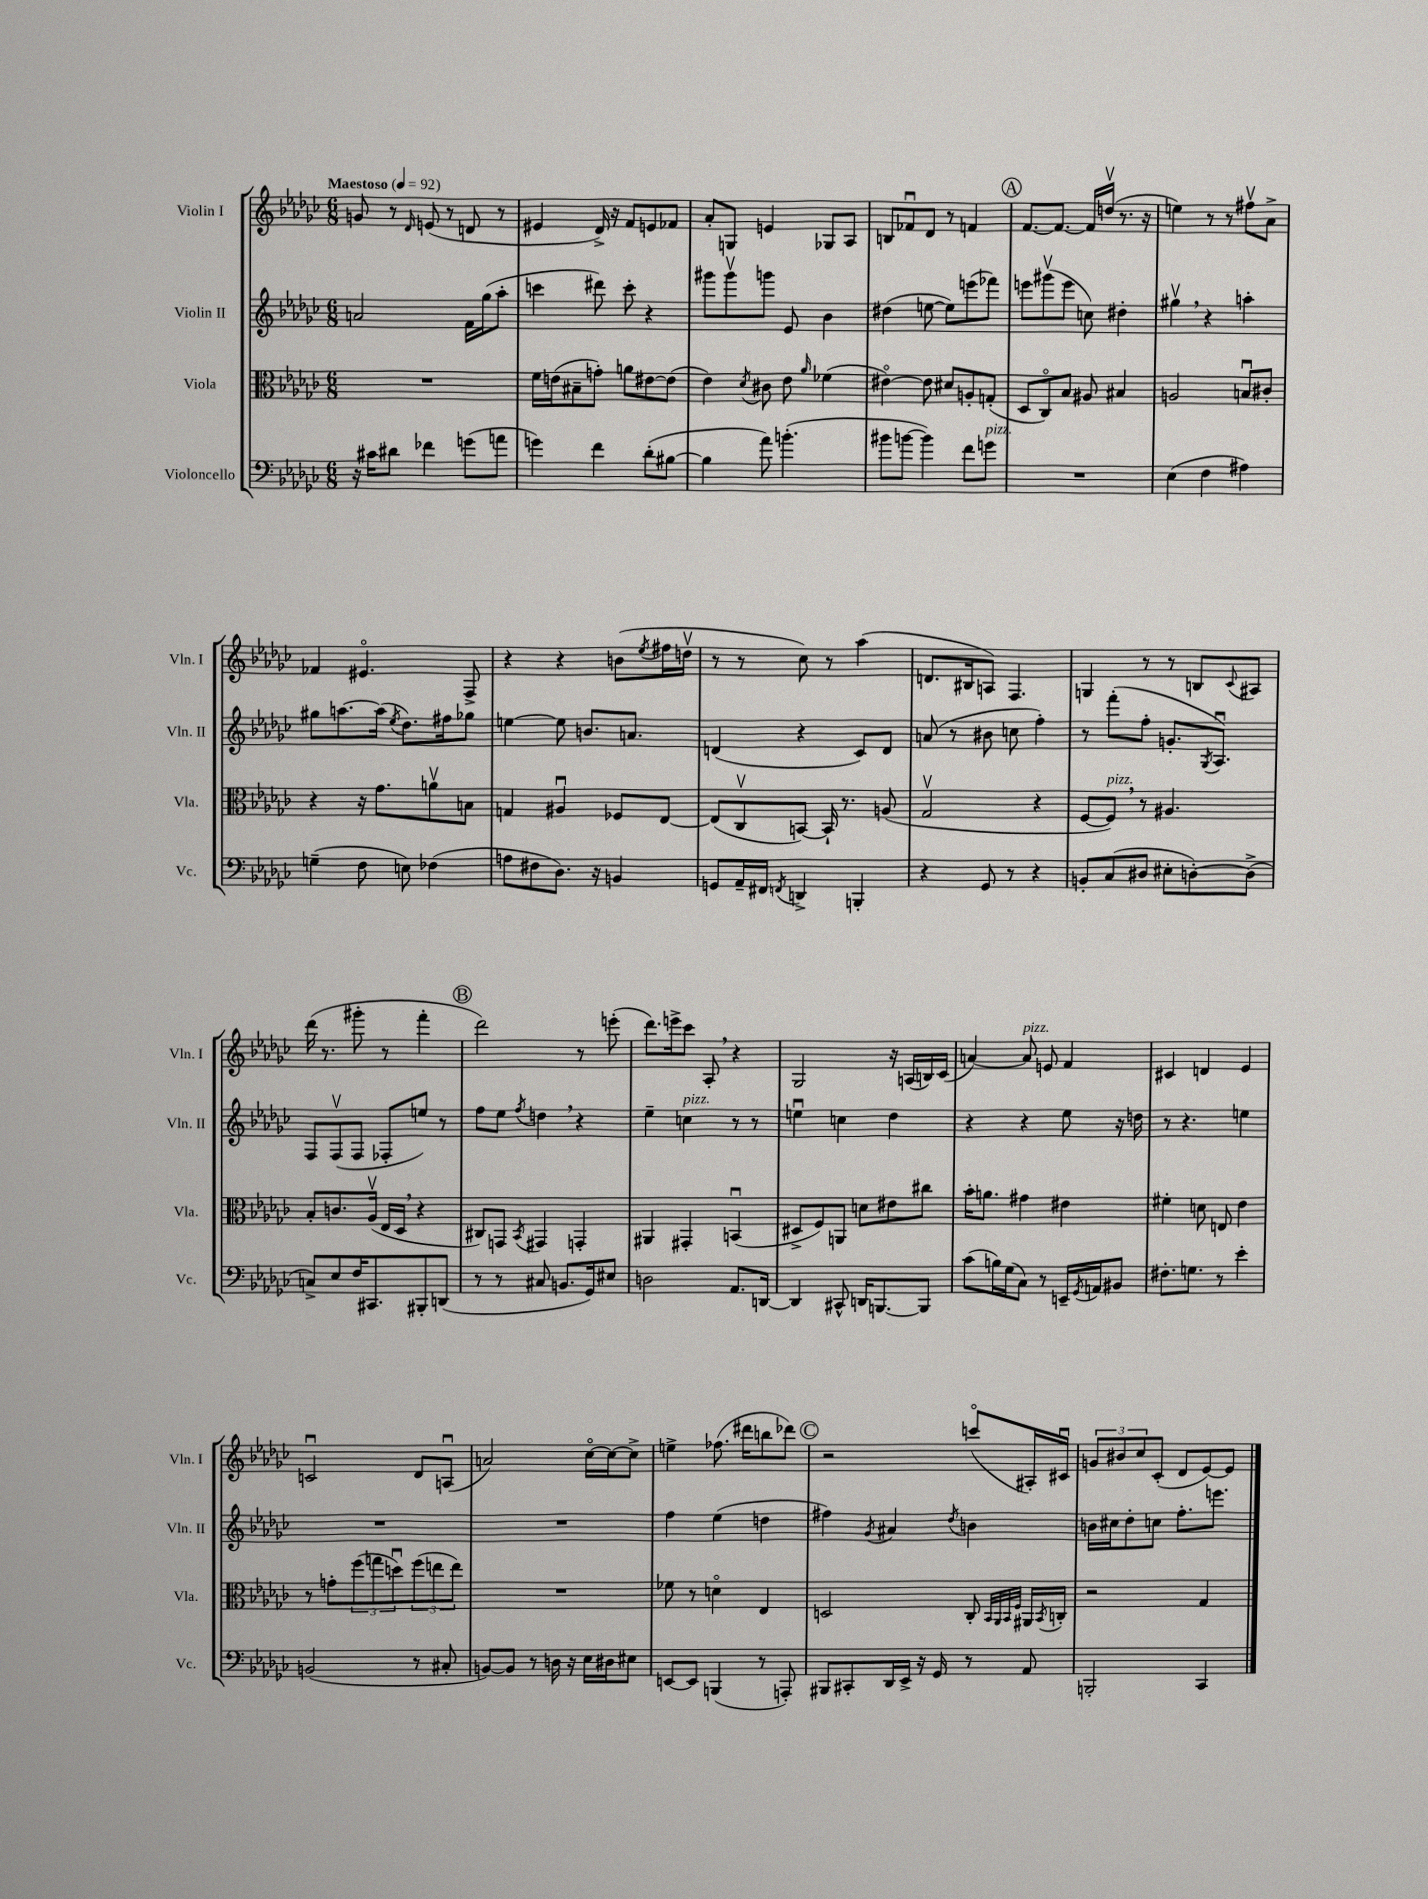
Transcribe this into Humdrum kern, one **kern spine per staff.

**kern	**kern	**kern	**kern
*staff4	*staff3	*staff2	*staff1
*clefF4	*clefC3	*clefG2	*clefG2
*k[b-e-a-d-g-c-]	*k[b-e-a-d-g-c-]	*k[b-e-a-d-g-c-]	*k[b-e-a-d-g-c-]
*M6/8	*M6/8	*M6/8	*M6/8
*MM92	*MM92	*MM92	*MM92
16r	2.r	2a	8g
16c#	.	.	.
8d#	.	.	8r
.	.	.	16qqd-
4f-	.	.	(8e
.	.	.	8r
(8g	.	16f	8d
.	.	(16gg-	.
8a	.	8aa-'	8r
=	=	=	=
4g)	16f	4ccc	4e#
.	(16e	.	.
.	8B#~	.	.
4f	8g')	8ddd#)	16d-^)
.	.	.	16r
.	8a	8ccc'	8f
(8d-'	[8e#	4r	8e
[8B#	(8e#]	.	8f-
=	=	=	=
4B#]	4e-)	8ggg#	8a-'
.	.	8ggg#v	8G
.	8qd-	.	.
8a-)	8c#	8ggg	4e
(4.b'	8e-	8e-	.
.	16qqa-	.	.
.	(4f-	4b-	8G-
.	.	.	8A-
=	=	=	=
8b#	[4e#o)	(4dd#	8B
[8b	.	.	8f-u
4b])	8e#]	[8ee	8d-
.	8d#	8ee])	8r
8f	8A'	(8eee	4f
8g	(8G'	8fff-)	.
=	=	=	=
2.r	8D-	8eee	[8.f
.	8C-o)	(8ggg#v	.
.	.	.	8.f_
.	8B-	8eee	.
.	8A#	8cc)	16f]
.	.	.	(16ddv
.	4B#	4dd#'	8.r
.	.	.	16r
=	=	=	=
(4E-	2A	4gg#v	4ee)
4F	.	4r	8r
.	.	.	8r
4A#)	8Bu	4aa'	8ff#v
.	8c#'	.	8a-^
=	=	=	=
(4G~	4r	8gg#	4f-
.	.	[8.aa	.
8F	16r	.	4.e#o
.	8.g-	(16aa]	.
.	.	8qee-	.
8E)	.	8.dd-)	.
(4F-	8av	.	.
.	.	16ff#	.
.	8B	8gg-	8F^
=	=	=	=
8A	4G	[4ee	4r
8F#	.	.	.
8.D-)	4A#u	8ee]	4r
.	.	8.b	.
16r	.	.	.
4BB	8F-	.	(8b
.	.	8.a	.
.	.	.	8qee-
.	[8E-	.	16ff#
.	.	.	16ddv
=	=	=	=
8GG	(8E-]	(4d	8r
16AA-~	8C-v	.	8r
16FF#	.	.	.
8qFF	.	.	.
4DD^	[8BB)	4r	8cc-)
.	16BB`]	.	8r
.	8.r	.	.
4BBB'	.	8c-)	(4aa-
.	(8A	8d	.
=	=	=	=
4r	2G-v	(8a	8.d
.	.	8r	.
.	.	.	16B#
8GG-	.	8b#	8A)
8r	.	8cc	4.F
4r	4r	4ff')	.
=	=	=	=
8BB'	[8F	8r	4G
(8C-	8F])	(8fff'	.
8D#	8r	8ff'	8r
8E#'	4.A#	8.g'	8r
[8D')	.	.	8B
.	.	8qG-	.
.	.	8.A-u)	.
.	.	.	8qqc-
(8D^]	.	.	8A#
=	=	=	=
8C^)	8B-'	8F	(16ddd-
.	.	.	8.r
8E-	8.c	(8Fv	.
16F	.	8F	8ggg#'
8.CC#	(16A-v	.	.
.	16E-	8F-'	8r
.	16D-	.	.
8BBB#'	4r	8ee)	4fff'
(8DD	.	8r	.
=	=	=	=
8r	8C#)	8ff	2ddd-)
8r	8GG	8ee-	.
.	8qBB-	8qff	.
8C#	4GG#	4dd	.
8.BB	.	.	.
.	4GG'	4r	8r
16GG-)	.	.	.
8E#	.	.	(8eee'
=	=	=	=
2D	4AA#	4ee-~	8.ddd-)
.	.	.	16eee^
.	4GG#'	4cc	8ccc-
.	.	.	8A-'
8.AA-	(4BBu	8r	4r
.	.	8r	.
[16DD	.	.	.
=	=	=	=
4DD]	8D#^	4eeu	2G-
.	8F)	.	.
8CC#^^	8AA	4cc	.
16DD	8d	.	.
[8.BBB	.	.	.
.	8e#	4dd-	16r
.	.	.	(16A
8BBB]	8cc#	.	16B)
.	.	.	(16c-
=	=	=	=
(8c-	16b-'	4r	[4a)
.	8.a	.	.
16B)	.	.	.
(16G-	.	.	.
8C-)	4g#	4r	8a]
8r	.	.	8e
16EE~	4e#	8ee-	4f
8qGG-	.	.	.
16AA	.	.	.
8BB#	.	16r	.
.	.	16dd	.
=	=	=	=
8.F#'	4f#'	8r	4c#
.	.	4.r	.
8.G	.	.	.
.	8d	.	4d
8r	8E	.	.
4e-'	4e-	4ee	4e-
=	=	=	=
(2BB	8r	2.r	2cu
.	8g'	.	.
.	(12ff	.	.
.	12gg	.	.
.	12ddu)	.	.
8r	(12ff	.	8d-
.	12ee	.	.
8C#'	.	.	(8Au
.	12ee)	.	.
=	=	=	=
[8BB)	2.r	2.r	2a)
8BB]	.	.	.
8r	.	.	.
16D	.	.	.
16r	.	.	.
16E-	.	.	[16cc-o
16D#	.	.	16cc-_
8E#	.	.	8cc-^]
=	=	=	=
[8EE	8f-	4ff	4ee^
8EE]	8r	.	.
(4BBB	4do	(4ee-	(8.ff-
.	.	.	16ddd#
8r	4E-	4dd	8bb
8AAA')	.	.	8ddd-)
=	=	=	=
8BBB#	2D	4ff#)	2r
8CC#'	.	.	.
.	.	8qg-	.
16DD-	.	4a#	.
16EE-^	.	.	.
16r	.	.	.
16GG-	.	.	.
.	.	8qdd-	.
8r	8C-'	4b	(8ccco
.	32qqBB-	.	.
.	32qqAA-	.	.
.	32qqBB-	.	.
.	32qqF	.	.
8AA-	16AA#	.	16A#')
.	8qBB-	.	.
.	16C'	.	16c#u
=	=	=	=
2BBB'	2r	16b	12g
.	.	16cc#	.
.	.	.	12b#
.	.	8dd-'	.
.	.	.	12cc-
.	.	8cc	(8c-'
.	.	8.ff'	8d-
4CC-	4G-	.	[8e-)
.	.	8.eee	.
.	.	.	8e-]
==	==	==	==
*-	*-	*-	*-
